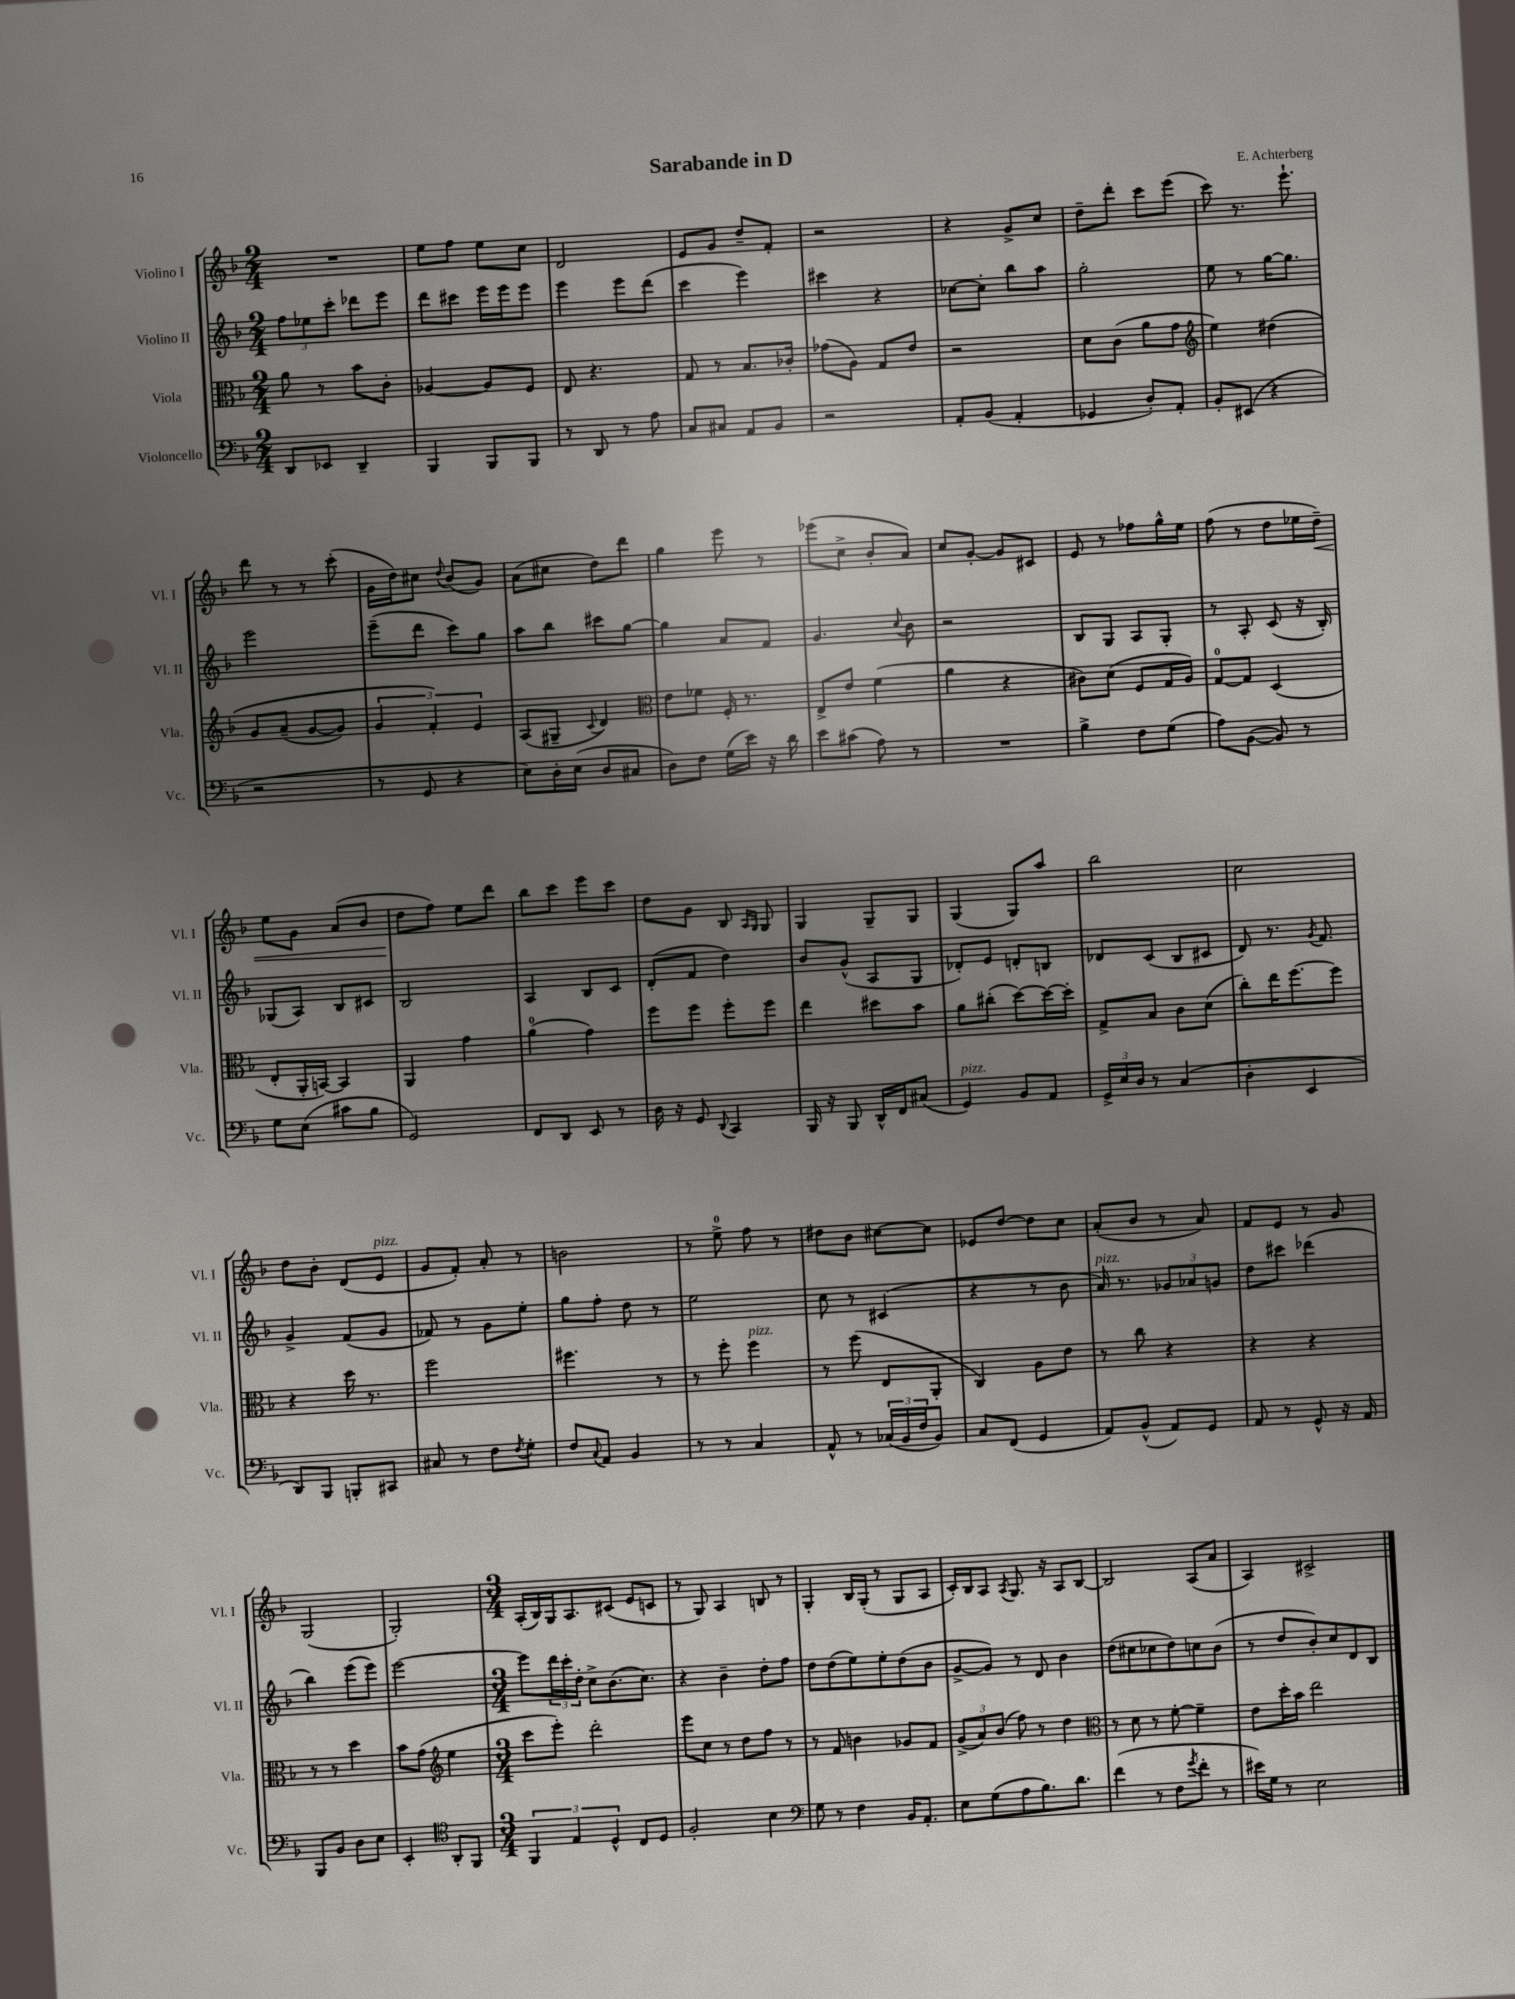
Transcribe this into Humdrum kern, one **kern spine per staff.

**kern	**kern	**kern	**kern	**dynam
*part4	*part3	*part2	*part1	*part1
*staff4	*staff3	*staff2	*staff1	*staff1
*I"Violoncello	*I"Viola	*I"Violino II	*I"Violino I	*
*I'Vc.	*I'Vla.	*I'Vl. II	*I'Vl. I	*
*clefF4	*clefC3	*clefG2	*clefG2	*
*k[b-]	*k[b-]	*k[b-]	*k[b-]	*
*M2/4	*M2/4	*M2/4	*M2/4	*
=1	=1	=1	=1	=1
8DD/L	8a\	12ff\L	2r	.
.	.	12ee-X\	.	.
8EE-X/J	8r	.	.	.
.	.	12ccc'\J	.	.
4DD~/	8b-\L	8ddd-X\L	.	.
.	8c'\J	8eee\J	.	.
=2	=2	=2	=2	=2
4BBB-/	[4A-X/	8ddd\L	8ee\L	.
.	.	8ccc#X\J	8ff\J	.
8BBB-/L	8A-/L]	16eee\LL	8ee\L	.
.	.	16eee\J	.	.
8BBB-/J	8F/J	8eee\J	8cc\J	.
=3	=3	=3	=3	=3
8r	8E/	4eee\	2d/	.
8DD/	4.r	.	.	.
8r	.	8eee\L	.	.
8A\	.	(8ddd\J	.	.
=4	=4	=4	=4	=4
8C/L	8G/	4ccc\	8e/L	.
8C#X/J	8r	.	8g/J	.
8AA/L	8.B-/L	4eee\)	8dd~/L	.
8BB-/J	.	.	8f'/J	.
.	16c-X'/Jk	.	.	.
=5	=5	=5	=5	=5
2r	(8g-X\L	4ccc#X\	2r	.
.	8A\J)	.	.	.
.	8G/L	4r	.	.
.	8e/J	.	.	.
=6	=6	=6	=6	=6
8AA'/L	2r	[8cc-X\L	4r	.
(8BB-/J	.	8cc-'\J]	.	.
4AA'/	.	8bb-\L	8g^/L	.
.	.	8aa\J	8cc/J	.
=7	=7	=7	=7	=7
4GG-X/	8d\L	2gg'\	8dd~\L	.
.	(8c\J	.	8ddd'\J	.
8D'/L)	8a\L	.	8ccc\L	.
8AA'/J	8g\J	.	(8eee\J	.
=8	=8	=8	=8	=8
*	*clefG2	*	*	*
8BB-'/L	4ee\)	8ee\	8ccc\)	.
(8EE#X/J	.	8r	8.r	.
4r	(4dd#X\	[16gg\KL	.	.
.	.	8.gg\J]	8.eee`\	.
!!LO:LB:g=z
=9	=9	=9	=9	=9
2r	8g/L	2eee\	8ddd\	.
.	(8a~/J	.	8r	.
.	[8g/L	.	8r	.
.	8g/J])	.	(8ccc'\	.
=10	=10	=10	=10	=10
8r	6g/	(8eee~\L	16g\LL	.
.	.	.	16dd\J)	.
8GG/	.	8ddd\J	8cc#X\J	.
.	6f'/)	.	.	.
.	.	.	8qqdd/	.
4r	.	8ccc\L)	(8b-/L	.
.	6e/	.	.	.
.	.	8gg\J	8g/J)	.
=11	=11	=11	=11	=11
8E\L)	(8A/L	8aa\L	(8a\L	.
16D'\L	8G#X~/J	8bb-\J	8cc#X\J	.
(16E\JJ	.	.	.	.
.	8qqc/	.	.	.
8D/L	4d/)	8ccc#X\L	8dd\L)	.
8C#X/J	.	[8gg\J	8ddd\J	.
=12	=12	=12	=12	=12
*	*clefC3	*	*	*
8D\L)	8e\L	4gg\]	4gg\	.
8F\J	8f-X\J	.	.	.
(16G\LL	16F'/	8a/L	8eee\	.
16e\JJ)	8.r	.	.	.
16r	.	8f/J	8r	.
16d\	.	.	.	.
=13	=13	=13	=13	=13
8e\L	8E^/L	4.g/	(8eee-X\L	.
(8c#X\J	8e/J	.	8cc^\J	.
8A\)	(4f\	.	8b-'/L	.
.	.	8qqcc/	.	.
8r	.	8b-\	8a/J)	.
=14	=14	=14	=14	=14
2r	4a\	2r	8cc/L	.
.	.	.	[8g'/J	.
.	4r	.	8g/L]	.
.	.	.	8c#X/J	.
=15	=15	=15	=15	=15
4B-^\	8c#X\L)	8B-/L	8e/	.
.	(8d\J	8G/J	8r	.
8F\L	8F/L	8A/L	8ff-X\L	.
(8G\J	16G/L	8G'/J	16gg^^\L	.
.	16A/JJ)	.	16ee\JJ	.
=16	=16	=16	=16	=16
8A\L)	[8G/L	8r	(8ff\	.
([8BB-\J	8G/J]	8A'/	8r	.
8BB-/])	(4D/	(8c/	8dd\L	.
8r	.	16r	16ee-X\L	.
!	!	!	!	!LO:HP:b
.	.	16B-'/)	16dd~\JJ)	<
!!LO:LB:g=z
=17	=17	=17	=17	=17
8G\L	8E'/L	(8G-X/L	8ee\L	.
(8E\J	16AA'/L	8A/J)	8g\J	.
.	[16BBn/JJ)	.	.	.
8c#X\L	4BB/]	8B-/L	(8a/L	.
8B-\J	.	8c#X/J	8b-/J	.
=18	=18	=18	=18	=18
2GG/)	4AA/	2B-/	8dd\L	.
.	.	.	8ff\J)	[
.	4g\	.	8ee\L	.
.	.	.	8ddd\J	.
=19	=19	=19	=19	=19
8FF/L	(4a\	4A/	8bb-\L	.
8DD/J	.	.	8ccc\J	.
8EE/	4g\)	8B-/L	8eee\L	.
8r	.	8c/J	8ccc\J	.
=20	=20	=20	=20	=20
16D\	8ff\L	(8d'/L	8dd\L	.
16r	.	.	.	.
8GG/	8ff\J	8f/J	8g\J	.
8qqDD/	.	.	.	.
4CC/	8ff'\L	4dd\)	8B-/	.
.	.	.	16qqA/LL	.
.	.	.	16qqG/JJ	.
.	8ff\J	.	8G/	.
=21	=21	=21	=21	=21
16BBB-/	4ee\	8b-/L	4G/	.
16r	.	.	.	.
8BBB-/	.	(8g^^/J	.	.
16DD^^/LL	8dd#X\L	8A/L	8G~/L	.
16FF/J	.	.	.	.
(8C#X/J	8b-\J	8G/J	8G/J	.
=22	=22	=22	=22	=22
!LO:TX:a:i:t=pizz.	!	!	!	!
4GG/)	8a\L	8d-X'/L)	(4G/	.
.	(8cc#X'\J	8e/J	.	.
8BB-/L	[8dd\L)	8dn'/L	8G/L)	.
8AA/J	16dd\L_	8Bn/J	8aa/J	.
.	16dd'\JJ]	.	.	.
=23	=23	=23	=23	=23
24GG^/LL	8G^/L	8d-X/L	2bb-\	.
24E/	.	.	.	.
24D/JJ	.	.	.	.
8r	8B-/J	(8c/J	.	.
(4C/	8c\L	8B-/L	.	.
.	(8d\J	8c#X/J	.	.
=24	=24	=24	=24	=24
4D'\	8cc'\L)	8d/)	2cc\	.
.	16ee\K	8.r	.	.
.	[8.ff\	.	.	.
4EE/	.	.	.	.
.	.	8qg/	.	.
.	.	8.f/	.	.
.	8ff\J]	.	.	.
!!LO:LB:g=z
=25	=25	=25	=25	=25
8DD/L)	4r	4g^/	8dd\L	.
8BBB-/J	.	.	8b-'\J	.
8BBBn'/L	16dd\	(8f/L	(8d/L	.
.	8.r	.	.	.
!	!	!	!LO:TX:a:i:t=pizz.	!
8CC#X/J	.	8g/J	8e/J	.
=26	=26	=26	=26	=26
8C#X/	2ff\	8f-X/)	8g/L	.
8r	.	8r	8f'/J)	.
8F\L	.	8g\L	8a'/	.
8qF/	.	.	.	.
8G'\J	.	8ee'\J	8r	.
=27	=27	=27	=27	=27
8F/L	4.ff#X\	8gg\L	2bn\	.
8qqC/	.	.	.	.
8AA/J	.	8ff'\J	.	.
4BB-/	.	8dd\	.	.
.	8r	8r	.	.
=28	=28	=28	=28	=28
8r	8r	2ee\	8r	.
8r	8ff'\	.	8ee^\	.
!	!LO:TX:a:i:t=pizz.	!	!	!
4C/	4ff\	.	8ff\	.
.	.	.	8r	.
=29	=29	=29	=29	=29
8AA^^/	8r	8cc\	8dd#X\L	.
8r	(8ff\	8r	8b-\J	.
(24C-X/LL	8E/L	(4c#X/	[8cc#X\L	.
24BB-/	.	.	.	.
24F/J	.	.	.	.
8BB-/J)	8AA'/J	.	8cc#\J]	.
=30	=30	=30	=30	=30
8C/L	4C/)	4r	8e-X/L	.
(8FF/J	.	.	[8dd/J	.
4GG/	8A\L	8r	8dd\L]	.
.	8e\J	8b-\	8cc\J	.
=31	=31	=31	=31	=31
!	!	!LO:TX:a:i:t=pizz.	!	!
8AA/L)	8r	16a/)	(8a'/L	.
.	.	8.r	.	.
(8BB-^^/J	8cc\	.	8b-/J	.
8AA/L)	4r	12g-X/L	8r	.
.	.	12a-X/	.	.
8GG/J	.	.	8a/)	.
.	.	12gn/J	.	.
=32	=32	=32	=32	=32
8AA/	4r	8dd\L	8f/L	.
8r	.	8ccc#X\J	8e/J	.
8GG^^/	4r	(4ddd-X\	8r	.
16r	.	.	8g/	.
16AA/	.	.	.	.
!!LO:LB:g=z
=33	=33	=33	=33	=33
8BBB-/L	8r	4bb-\)	(2G/	.
8BB-/J	8r	.	.	.
8D\L	4dd\	(8eee\L	.	.
8E\J	.	8eee\J)	.	.
=34	=34	=34	=34	=34
4EE'/	8b-\L	[2eee\	2G'/)	.
.	(8g\J	.	.	.
*clefC4	*clefG2	*	*	*
8AA'/L	4ee\	.	.	.
8FF/J	.	.	.	.
=35	=35	=35	=35	=35
*M3/4	*M3/4	*M3/4	*M3/4	*
6FF/	8ccc\L	8eee\L]	(16A'/LL	.
.	.	.	16B-/)	.
.	8eee'\J)	24ddd\L	16G/J	.
6E/	.	24ccc'\	.	.
.	.	.	8.A/	.
.	.	24dd'\JJ	.	.
.	2ddd'\	8cc^\L	.	.
6D^^/	.	.	.	.
.	.	(8.b-\	(8c#X/J	.
8C/L	.	.	8e/L	.
.	.	8.cc\J)	.	.
8D/J	.	.	8cn/J	.
=36	=36	=36	=36	=36
2F'/	8eee\L	4r	8r	.
.	8cc\J	.	8G/)	.
.	8r	4b-~\	4A/	.
.	8dd\L	.	.	.
4B-\	8ff\J	8dd'\L	8Bn/	.
.	8r	8ff\J	8r	.
=37	=37	=37	=37	=37
*clefF4	*	*	*	*
8G\	8r	8dd\L	4G'/	.
8r	8f/	(8dd\	.	.
4F\	4bn\	8ee\)	16B-/LL	.
.	.	.	(16G'/JJ	.
.	.	8ee'\	8r	.
16BB-/KL	8g-X/L	(8dd\	8G/L	.
8.AA'/J	.	.	.	.
.	8f/J	8b-\J	8A/J	.
=38	=38	=38	=38	=38
8E\L	(12g^/L	[8g^/L	16c'/LL)	.
.	.	.	16B-/J	.
.	12a/)	.	.	.
(8G\	.	8g/J])	8A/J	.
.	(12b-/J	.	.	.
.	.	.	8qA/	.
8A\	8ff\)	8r	8.G/	.
8.B-\)	8r	8d/	.	.
.	.	.	16r	.
.	4dd\	4b-\	8A/L	.
8.d\J	.	.	.	.
.	.	.	[8B-/J	.
=39	=39	=39	=39	=39
*	*clefC3	*	*	*
(4f\	8r	(8dd\L	2B-/]	.
.	8d\	8cc#X\	.	.
8r	8r	8cc-X\	.	.
8F\L	[8f'\	8dd\)	.	.
8qg/	.	.	.	.
8f'\J	4f~\]	8ccn\	(8A/L	.
8r	.	(8b-\J	8a/J	.
=40	=40	=40	=40	=40
16e#X\LL)	8e\L	8r	4A/)	.
16G\JJ	.	.	.	.
8r	16dd'\L	8dd/L	.	.
.	16b-\JJ	.	.	.
2E\	2ee\	8b-'/)	2c#X^/	.
.	.	8cc/	.	.
.	.	8d/	.	.
.	.	8B-/J	.	.
==	==	==	==	==
*-	*-	*-	*-	*-
